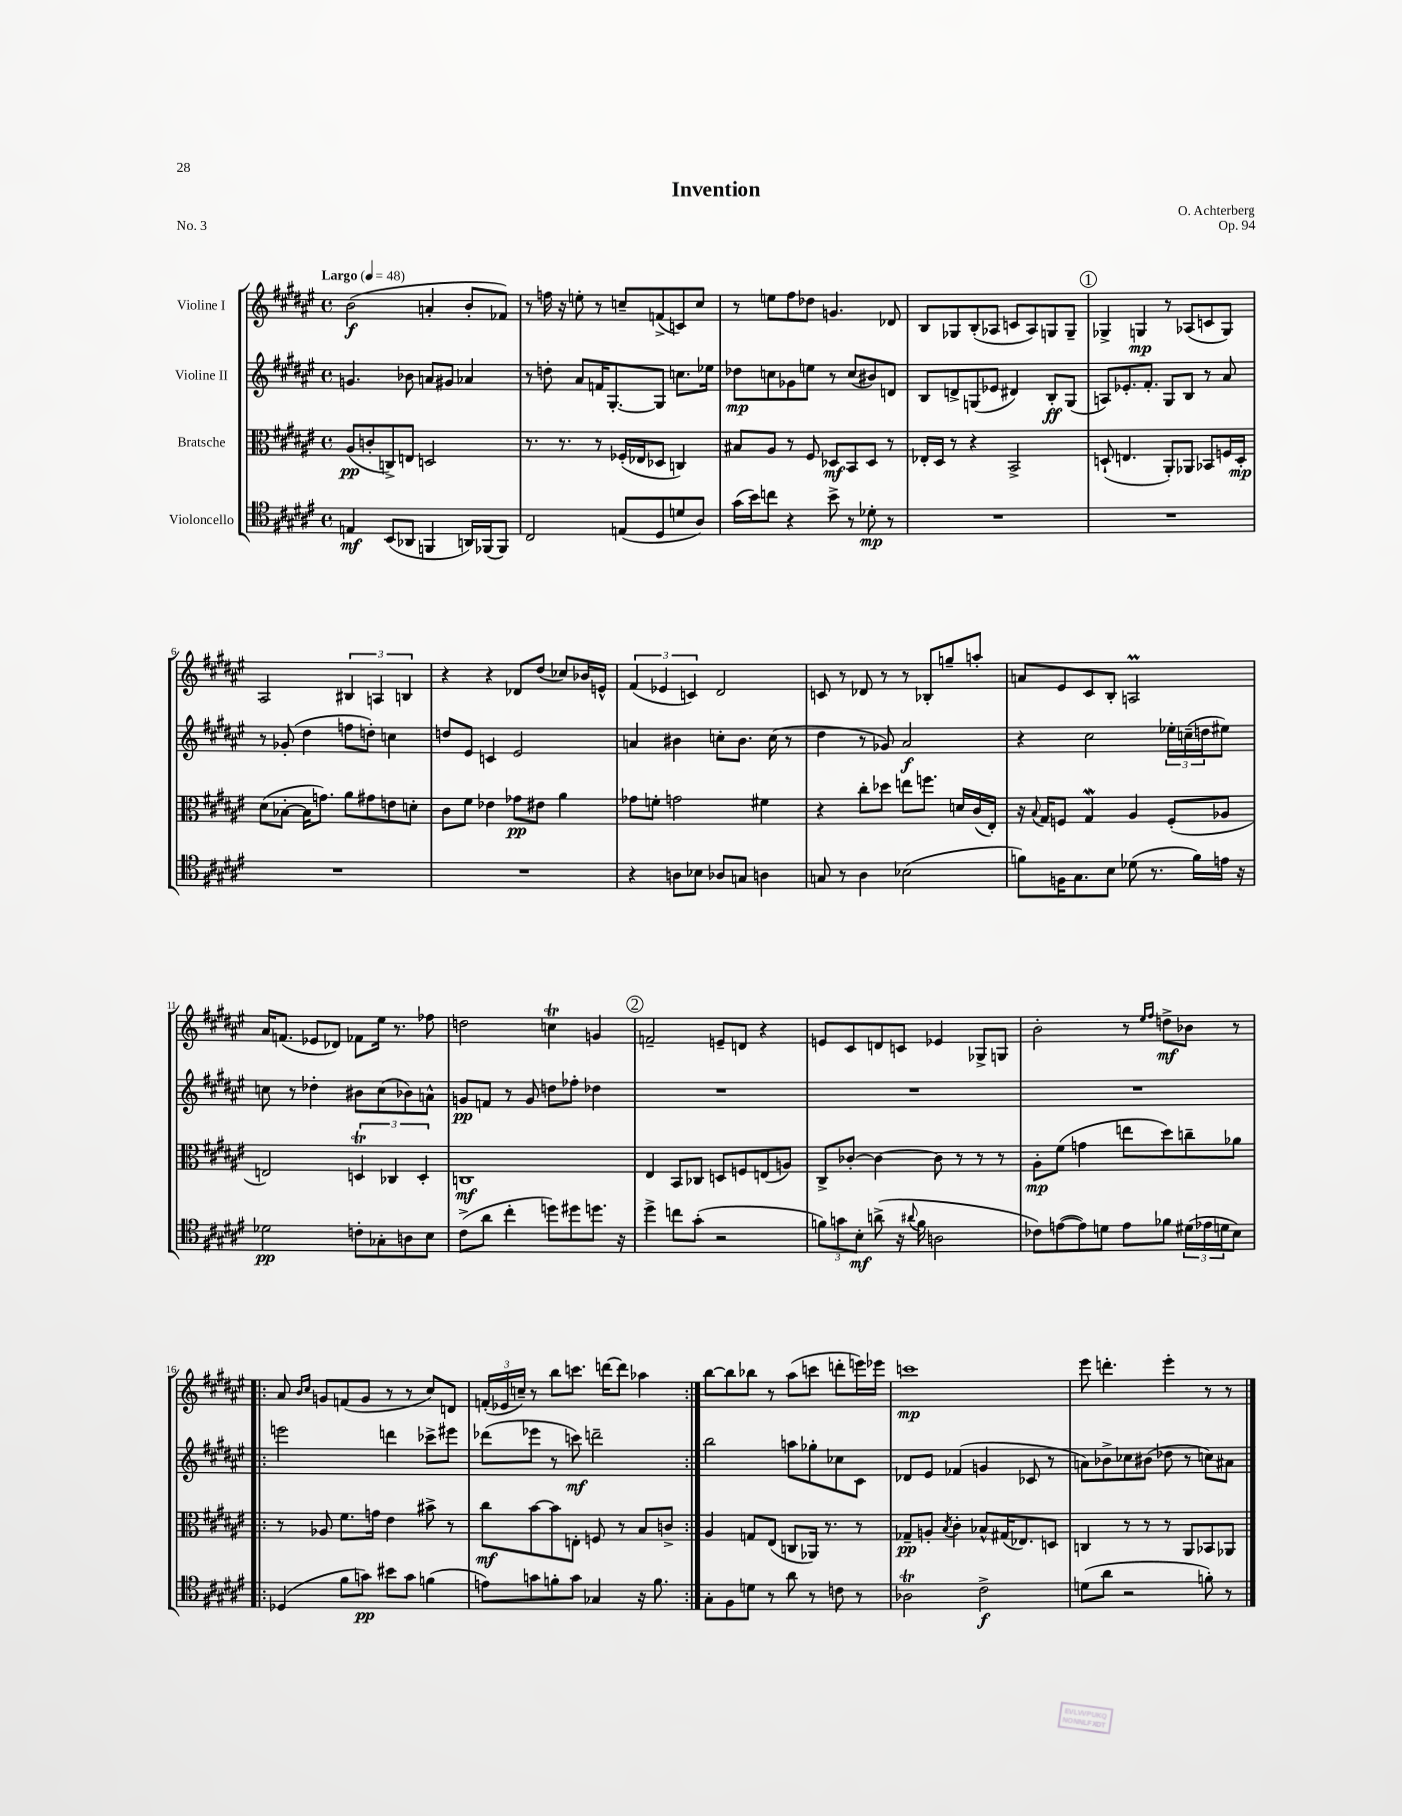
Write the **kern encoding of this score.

**kern	**dynam	**kern	**dynam	**kern	**dynam	**kern	**dynam
*part4	*part4	*part3	*part3	*part2	*part2	*part1	*part1
*staff4	*staff4	*staff3	*staff3	*staff2	*staff2	*staff1	*staff1
*I"Violoncello	*	*I"Bratsche	*	*I"Violine II	*	*I"Violine I	*
*clefC4	*	*clefC3	*	*clefG2	*	*clefG2	*
*k[f#c#g#d#a#e#]	*	*k[f#c#g#d#a#e#]	*	*k[f#c#g#d#a#e#]	*	*k[f#c#g#d#a#e#]	*
*M4/4	*	*M4/4	*	*M4/4	*	*M4/4	*
*met(c)	*	*met(c)	*	*met(c)	*	*met(c)	*
*MM48	*	*MM48	*	*MM48	*	*MM48	*
=1	=1	=1	=1	=1	=1	=1	=1
!	!	!	!	!	!	!LO:TX:a:B:t=Largo	!
4En/	mf	(8A#/L	pp	4.gn/	.	(2b\	f
.	.	8cn'/	.	.	.	.	.
(8BB/L	.	8Cn^/)	.	.	.	.	.
8AA-X/J	.	8En/J	.	8b-X\	.	.	.
4FFn/	.	2Dn/	.	8an/L	.	4an'/	.
.	.	.	.	8g#X/J	.	.	.
16AAn/LL)	.	.	.	4a-X/	.	8b'/L	.
(16FF-X/J	.	.	.	.	.	.	.
8FF-/J)	.	.	.	.	.	8f-X/J)	.
=2	=2	=2	=2	=2	=2	=2	=2
2C#/	.	8.r	.	8r	.	8r	.
.	.	.	.	8ddn'\	.	16ffn\	.
.	.	8.r	.	.	.	16r	.
.	.	.	.	8a#/L	.	8een'\	.
.	.	8r	.	16fn/K	.	8r	.
.	.	.	.	[8.G#'/	.	.	.
(8En/L	.	(16F-X'/LL	.	.	.	8ccn~/L	.
.	.	16E-X/J	.	.	.	.	.
8D#/	.	8D-X/J	.	8G#/J]	.	(8fn^/	.
8dn/	.	4Cn/)	.	8.ccn\L	.	8cn/)	.
8A#/J)	.	.	.	.	.	8cc/J	.
.	.	.	.	16ee-X\Jk	.	.	.
=3	=3	=3	=3	=3	=3	=3	=3
(16g#\LL	.	8B#X/L	.	8dd-X\L	mp	8r	.
16b\J)	.	.	.	.	.	.	.
8ccn\J	.	8A#/J	.	8ccn\	.	8een\L	.
4r	.	8r	.	8g-X\	.	8ff#\	.
.	.	8F#/	.	8een\J	.	8dd-X\J	.
8b^\	.	8D-X/L	mf	8r	.	4.gn/	.
8r	.	8BB/	.	(8cc/L	.	.	.
8d-X'\	mp	8D-/J	.	8b#X/)	.	.	.
8r	.	8r	.	8dn/J	.	8d-X/	.
=4	=4	=4	=4	=4	=4	=4	=4
1r	.	16E-X'/LL	.	8B/L	.	8B/L	.
.	.	16D#/JJ	.	.	.	.	.
.	.	8r	.	8dn^/	.	8G-X/	.
.	.	4r	.	(8Gn/	.	(8B'/	.
.	.	.	.	8e-X/J	.	8A-X/J	.
.	.	2BB^/	.	4d#X/)	.	8cn/L	.
.	.	.	.	.	.	8A-/)	.
.	.	.	.	8B'/L	ff	8Gn/	.
.	.	.	.	(8G/J	.	8G~/J	.
!!LO:REH:place=s1:t=1
=5	=5	=5	=5	=5	=5	=5	=5
1r	.	(8Dn`/	.	8An/L)	.	4G-X^/	.
.	.	4.En/	.	8.e-X'/	.	.	.
.	.	.	.	.	.	4Gn/	mp
.	.	.	.	8.f#'/J	.	.	.
.	.	8AA#'/L)	.	8G#/L	.	8r	.
.	.	8AA-X/J	.	8B/J	.	(8A-X/L	.
.	.	8BB-X/L	.	8r	.	8cn/	.
.	.	16Fn/L	.	8a#/	.	8G/J)	.
.	.	16D'/JJ	mp	.	.	.	.
!!LO:LB:g=z
=6	=6	=6	=6	=6	=6	=6	=6
1r	.	(8d#\L	.	8r	.	2A#/	.
.	.	[8B-X'\J	.	(8g-X'/	.	.	.
.	.	16B-\KL]	.	4dd#\	.	.	.
.	.	8.gn\J)	.	.	.	.	.
.	.	8a#\L	.	8ffn\L	.	6B#X/	.
.	.	8g#X\	.	8ddn'\J)	.	.	.
.	.	.	.	.	.	6An/	.
.	.	8en\	.	4ccn\	.	.	.
.	.	.	.	.	.	6Bn/	.
.	.	8dn'\J	.	.	.	.	.
=7	=7	=7	=7	=7	=7	=7	=7
1r	.	8c#\L	.	8ddn/L	.	4r	.
.	.	8f#\J	.	8e#/J	.	.	.
.	.	4e-X\	.	4cn/	.	4r	.
.	.	8g-X\L	pp	2e#/	.	8d-X/L	.
.	.	8e#X\J	.	.	.	(8dd#/J	.
.	.	4a#\	.	.	.	8cc-X/L)	.
.	.	.	.	.	.	16b-X/L	.
.	.	.	.	.	.	16en^^/JJ	.
=8	=8	=8	=8	=8	=8	=8	=8
4r	.	8g-X\L	.	4an/	.	(6f#/	.
.	.	8fn'\J	.	.	.	.	.
.	.	.	.	.	.	6e-X/	.
8An\L	.	2gn\	.	4b#X\	.	.	.
.	.	.	.	.	.	6cn/)	.
8B-X\J	.	.	.	.	.	.	.
8A-X/L	.	.	.	8ccn'\L	.	2d#/	.
8Gn/J	.	.	.	8.b#\J	.	.	.
4An\	.	4f#X\	.	.	.	.	.
.	.	.	.	(16cc\	.	.	.
.	.	.	.	8r	.	.	.
=9	=9	=9	=9	=9	=9	=9	=9
8Gn/	.	4r	.	4dd#\	.	8cn/	.
8r	.	.	.	.	.	8r	.
4A#\	.	8cc#'\L	.	8r	.	8d-X/	.
.	.	8dd-X\J	.	8g-X/)	.	8r	.
(2B-X\	.	8een\L	.	2a#/	f	8r	.
.	.	8.ffn\J	.	.	.	8B-X'/L	.
.	.	.	.	.	.	8ggn~/	.
.	.	16dn/LL	.	.	.	.	.
.	.	(16c#/	.	.	.	8aan'/J	.
.	.	16E#'/JJ)	.	.	.	.	.
=10	=10	=10	=10	=10	=10	=10	=10
8fn\L)	.	16r	.	4r	.	8an/L	.
.	.	8qqB/	.	.	.	.	.
.	.	16G#/KL	.	.	.	.	.
16Fn\K	.	8Fn/J	.	.	.	8e#/	.
8.G#\	.	.	.	.	.	.	.
.	.	4G#W/	.	2cc#\	.	8c#/	.
8B\J	.	.	.	.	.	8B'/J	.
(8d-X\	.	4A#/	.	.	.	2AnM/	.
8.r	.	.	.	.	.	.	.
.	.	(8F'/L	.	24ee-X'\LL	.	.	.
.	.	.	.	(24ccn~\	.	.	.
16f\LL)	.	.	.	.	.	.	.
.	.	.	.	24ddn\J	.	.	.
16en\JJ	.	8A-X/J	.	8ee#X\J)	.	.	.
16r	.	.	.	.	.	.	.
!!LO:LB:g=z
=11	=11	=11	=11	=11	=11	=11	=11
2d-X\	pp	2En/)	.	8ccn\	.	16a#/KL	.
.	.	.	.	.	.	(8.fn/J	.
.	.	.	.	8r	.	.	.
.	.	.	.	4dd-X'\	.	8e-X/L	.
.	.	.	.	.	.	8d-X/J)	.
8cn'\L	.	6DnT/	.	8b#X\L	.	8f-X\L	.
8G-X'\	.	.	.	(8cc\	.	16ee#\Jk	.
.	.	6C-X/	.	.	.	.	.
.	.	.	.	.	.	8.r	.
8An\	.	.	.	8b-X\)	.	.	.
.	.	6D'/	.	.	.	.	.
8B\J	.	.	.	8an^^\J	.	8ff-X\	.
=12	=12	=12	=12	=12	=12	=12	=12
(8c#^\L	.	1Cn	mf	8gn/L	pp	2ddn\	.
8a#\J	.	.	.	8fn/J	.	.	.
4cc#'\	.	.	.	8r	.	.	.
.	.	.	.	8g/	.	.	.
8ddn\L)	.	.	.	8ddn\L	.	4ccnT\	.
8dd#X\	.	.	.	8ff-X'\J	.	.	.
8.ddn\J	.	.	.	4dd-X\	.	4gn/	.
16r	.	.	.	.	.	.	.
!!LO:REH:place=s1:t=2
=13	=13	=13	=13	=13	=13	=13	=13
4dd#^\	.	4E#/	.	1r	.	2fn~/	.
8ccn\L	.	8BB/L	.	.	.	.	.
(8g#'\J	.	8C-X/J	.	.	.	.	.
2r	.	8Dn/L	.	.	.	8en~/L	.
.	.	8Fn/	.	.	.	8dn/J	.
.	.	(8En/	.	.	.	4r	.
.	.	8An/J)	.	.	.	.	.
=14	=14	=14	=14	=14	=14	=14	=14
12fn\L)	.	8C#^/L	.	1r	.	8en/L	.
12gn\	.	.	.	.	.	.	.
.	.	[8c-X'/J	.	.	.	8c#/	.
12B'\J	mf	.	.	.	.	.	.
(8an^\	.	4c-\_	.	.	.	8dn/	.
16r	.	.	.	.	.	8cn/J	.
8qqa#X/	.	.	.	.	.	.	.
16f\	.	.	.	.	.	.	.
2An\	.	8c-\]	.	.	.	4e-X/	.
.	.	8r	.	.	.	.	.
.	.	8r	.	.	.	8G-X^/L	.
.	.	8r	.	.	.	8Gn/J	.
=15	=15	=15	=15	=15	=15	=15	=15
8c-X\L)	.	8A#'\L	mp	1r	.	2b'\	.
([8en\	.	(8f#\J	.	.	.	.	.
8e\])	.	4gn\	.	.	.	.	.
8dn\J	.	.	.	.	.	.	.
8e\L	.	8een\L	.	.	.	8r	.
.	.	.	.	.	.	16qqee#/LL	.
.	.	.	.	.	.	16qqff#/JJ	.
8f-X\J	.	8dd#\)	.	.	.	8ddn^\L	mf
(24d#X\LL	.	8ccn~\	.	.	.	8b-X\J	.
24e-X\	.	.	.	.	.	.	.
24dn\J	.	.	.	.	.	.	.
8B\J)	.	8a-X\J	.	.	.	8r	.
!!LO:LB:g=z
=16!|:	=16!|:	=16!|:	=16!|:	=16!|:	=16!|:	=16!|:	=16!|:
(4D-X/	.	8r	.	2eeen\	.	8a#/	.
.	.	.	.	.	.	16qqb/LL	.
.	.	.	.	.	.	16qqcc#/JJ	.
.	.	8A-X/	.	.	.	8gn/L	.
8f#\L	.	8.f#\L	.	.	.	(8fn/	.
8gn\J)	pp	.	.	.	.	8g/J	.
.	.	16gn\Jk	.	.	.	.	.
8b#X\L	.	4e#\	.	4dddn\	.	8r	.
8g\J	.	.	.	.	.	8r	.
(4fn\	.	8b#X^\	.	8ccc-X^\L	.	8cc#/L)	.
.	.	8r	.	8eee#X\J	.	8dn/J	.
=17	=17	=17	=17	=17	=17	=17	=17
8en\L)	.	8cc#\L	mf	(8ddd-X\L	.	(24fn'/LL	.
.	.	.	.	.	.	24e-X/	.
.	.	.	.	.	.	24ccn~/JJ)	.
8gn\	.	[8b\	.	8eee-X\J	.	8r	.
8fn'\	.	8b\]	.	8r	.	8bb\L	.
8g\J	.	8En'\J	.	8cccn\)	mf	8.cccn\J	.
4G-X/	.	8Fn/	.	2dddn~\	.	.	.
.	.	.	.	.	.	[16dddn\KL	.
.	.	8r	.	.	.	8ddd\J]	.
16r	.	8B/L	.	.	.	4aa-X\	.
8.f\	.	.	.	.	.	.	.
.	.	8cn^/J	.	.	.	.	.
=18:|!	=18:|!	=18:|!	=18:|!	=18:|!	=18:|!	=18:|!	=18:|!
8G#'\L	.	4A#/	.	2bb\	.	[8bb\L	.
8F#\	.	.	.	.	.	8bb\]	.
8dn\J	.	8Gn/L	.	.	.	8bb-X\J	.
8r	.	(8E#/J	.	.	.	8r	.
8a#\	.	8Cn/L	.	8aan\L	.	(8aa#\L	.
8r	.	16AA-X/Jk)	.	8gg-X'\	.	8cccn\J	.
.	.	8.r	.	.	.	.	.
8cn\	.	.	.	8cc-X\	.	8dddn'\L	.
8r	.	8r	.	8c#\J	.	16eeen\L)	.
.	.	.	.	.	.	16eee-X\JJ	.
=19	=19	=19	=19	=19	=19	=19	=19
2A-XT\	.	8G-X~/L	pp	8d-X/L	.	1cccn	mp
.	.	8An'/J	.	8e#/J	.	.	.
.	.	8qB/	.	.	.	.	.
.	.	4c#'\	.	(4f-X/	.	.	.
2c#^\	f	8B-X^^/L	.	4gn/	.	.	.
.	.	(16G#X/K	.	.	.	.	.
.	.	8.E-X/)	.	.	.	.	.
.	.	.	.	8c-X/	.	.	.
.	.	8Dn/J	.	8r	.	.	.
=20	=20	=20	=20	=20	=20	=20	=20
(8dn\L	.	4Cn/	.	8an\L)	.	8eee#\	.
8a#\J	.	.	.	8b-X^\	.	4.dddn'\	.
2r	.	8r	.	8cc-X\	.	.	.
.	.	8r	.	(8b#X\J	.	.	.
.	.	8r	.	8dd-X\	.	4eee#'\	.
.	.	8AA#/L	.	8r	.	.	.
8fn'\)	.	8BB-X/	.	8ccn\L)	.	8r	.
8r	.	8AA-X/J	.	8a#X\J	.	8r	.
==	==	==	==	==	==	==	==
*-	*-	*-	*-	*-	*-	*-	*-
